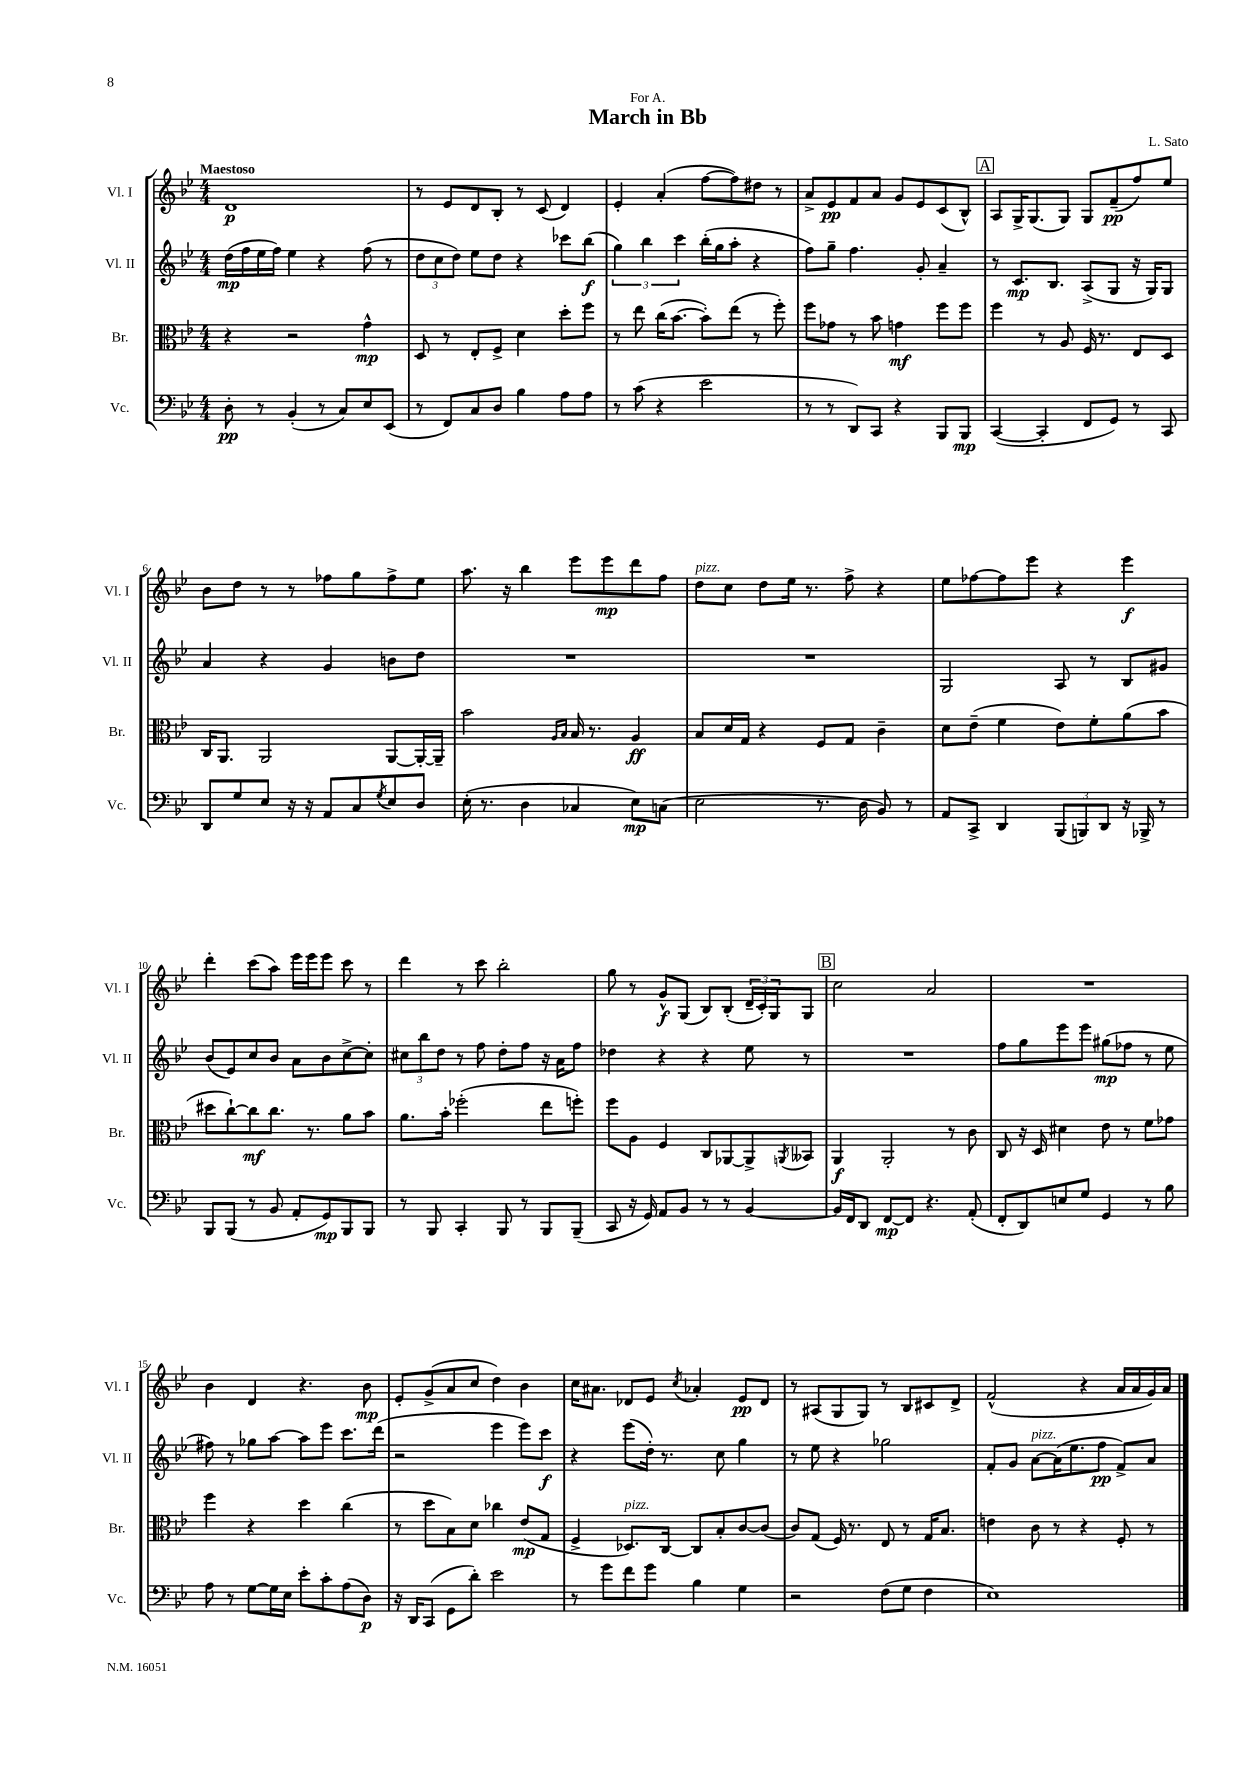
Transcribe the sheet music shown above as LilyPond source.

\header { title = "March in Bb" composer = "L. Sato" dedication = "For A." }
<<
\new StaffGroup <<
\new Staff = "s0" \with { instrumentName = "Vl. I" shortInstrumentName = "Vl. I" } {
    \clef treble \key bes \major \numericTimeSignature \time 4/4 \tempo "Maestoso"
    d'1\p |
    r8 ees'8 d'8 bes8-. r8 c'8( d'4) |
    ees'4-. a'4-.( f''8~ f''8) dis''8 r8 |
    a'8-> ees'8\pp f'8 a'8 g'8 ees'8 c'8( bes8-^) |
    \mark \markup { \box "A" } a8 g16-> g8.( g8) g8 f'8--\pp( f''8) ees''8 |
    bes'8 d''8 r8 r8 fes''8 g''8 fes''8-> ees''8 |
    a''8. r16 bes''4 ees'''8 ees'''8\mp d'''8 f''8 |
    d''8^\markup { \italic "pizz." } c''8 d''8 ees''16 r8. f''8-> r4 |
    ees''8 fes''8~ fes''8 ees'''8 r4 ees'''4\f |
    d'''4-. c'''8( a''8) ees'''16 ees'''16 ees'''8 c'''8 r8 |
    d'''4 r8 c'''8 bes''2-. |
    g''8 r8 g'8-^\f g8( bes8) bes8-.( \tuplet 3/2 { d'16-- c'16-.) g16 } g8 |
    \mark \markup { \box "B" } c''2 a'2 |
    R1 |
    bes'4 d'4 r4. bes'8\mp |
    ees'8-. g'8->( a'8 c''8 d''4) bes'4 |
    c''16 ais'8. des'8 ees'8 \acciaccatura { c''8 } aes'4-. ees'8\pp des'8 |
    r8 ais8( g8 g8) r8 bes8 cis'8 d'8-> |
    f'2-^( r4 a'16 a'16 g'16) a'16 \bar "|." |
}
\new Staff = "s1" \with { instrumentName = "Vl. II" shortInstrumentName = "Vl. II" } {
    \clef treble \key bes \major \numericTimeSignature \time 4/4
    d''16\mp( f''16 ees''16 f''16) ees''4 r4 f''8( r8 |
    \tuplet 3/2 { d''8 c''8 d''8) } ees''8 d''8 r4 ces'''8 bes''8\f( |
    \tuplet 3/2 { g''4) bes''4 c'''4 } bes''16-.( g''16 a''8-. r4 |
    f''8) g''8-- f''4. g'8-. a'4-- |
    \mark \markup { \box "A" } r8 c'8.\mp bes8. a8->( g8 r16 g16) g8 |
    a'4 r4 g'4 b'8 d''8 |
    R1 |
    R1 |
    g2 a8 r8 bes8 gis'8 |
    bes'8( ees'8) c''8 bes'8 a'8 bes'8 c''8~-> c''8-. |
    \tuplet 3/2 { cis''8 bes''8 d''8 } r8 f''8 d''8-. f''8 r16 a'16 f''8 |
    des''4 r4 r4 ees''8 r8 |
    \mark \markup { \box "B" } R1 |
    f''8 g''8 ees'''8 ees'''8 gis''8\mp( fes''8 r8 ees''8 |
    fis''8) r8 ges''8 a''8~ a''8 ees'''8 c'''8. d'''16( |
    r2 ees'''4 ees'''8) c'''8\f |
    r4 ees'''8( d''16-.) r8. c''8 g''4 |
    r8 ees''8 r4 ges''2 |
    f'8-. g'8 a'8~^\markup { \italic "pizz." } a'16( ees''8. f''8\pp f'8->) a'8 \bar "|." |
}
\new Staff = "s2" \with { instrumentName = "Br." shortInstrumentName = "Br." } {
    \clef alto \key bes \major \numericTimeSignature \time 4/4
    r4 r2 g'4-^\mp |
    d8 r8 ees8-. f8-> d'4 d''8-. f''8 |
    r8 ees''8 c''16( bes'8.~ bes'8-.) ees''8( r8 f''8-.) |
    f''8 ges'8 r8 bes'8 g'4\mf f''8 f''8 |
    \mark \markup { \box "A" } f''4 r8 a8 f16 r8. ees8 d8 |
    c16 a,8. a,2 a,8~ a,16~-. a,16-- |
    bes'2 \grace { a16 bes16 } bes16 r8. a4\ff |
    bes8 d'16 g16 r4 f8 g8 c'4-- |
    d'8 ees'8--( f'4 ees'8) f'8-. a'8( bes'8 |
    dis''8 c''8~-!) c''8\mf c''8. r8. a'8 bes'8 |
    a'8. bes'16-. fes''2-.( ees''8 f''8-.) |
    f''8 a8 f4 c8 aes,8~ aes,8-> \acciaccatura { a,8 } beses,8 |
    \mark \markup { \box "B" } a,4\f a,2-. r8 c'8 |
    c8 r16 d16 dis'4 ees'8 r8 f'8 ges'8 |
    f''4 r4 d''4 c''4( |
    r8 d''8 bes8) d'8 ces''4 ees'8\mp( g8 |
    f4-> des8.^\markup { \italic "pizz." }) c16~ c8 bes8-. c'8~ c'8( |
    c'8) g8( f16) r8. ees8 r8 g16 bes8. |
    e'4 c'8 r8 r4 f8-. r8 \bar "|." |
}
\new Staff = "s3" \with { instrumentName = "Vc." shortInstrumentName = "Vc." } {
    \clef bass \key bes \major \numericTimeSignature \time 4/4
    d8-.\pp r8 bes,4-.( r8 c8) ees8 ees,8( |
    r8 f,8) c8 d8 bes4 a8 a8 |
    r8 c'8( r4 ees'2 |
    r8 r8 d,8) c,8 r4 bes,,8 bes,,8\mp |
    \mark \markup { \box "A" } c,4~( c,4-. f,8 g,8) r8 c,8 |
    d,8 g8 ees8 r16 r16 a,8 c8 \acciaccatura { g8 } ees8 d8 |
    ees16-.( r8. d4 ces4 ees8\mp) c8( |
    ees2 r8. d16 bes,8) r8 |
    a,8 c,8-> d,4 \tuplet 3/2 { bes,,8( b,,8) d,8 } r16 bes,,16-> r8 |
    bes,,8 bes,,8( r8 bes,8 a,8-. g,8\mp) bes,,8 bes,,8 |
    r8 bes,,8 c,4-. bes,,8 r8 bes,,8 bes,,8--( |
    c,8 r16 g,16) a,8 bes,8 r8 r8 bes,4~ |
    \mark \markup { \box "B" } bes,16 f,16 d,8 f,8~\mp f,8 r4. a,8-.( |
    f,8-. d,8) e8 g8 g,4 r8 bes8 |
    a8 r8 g8~ g16 ees16 ees'8-. c'8-. a8( d8\p) |
    r16 d,16 c,8( g,8 d'8-.) ees'2 |
    r8 g'8 f'8 g'8 bes4 g4 |
    r2 f8( g8 f4 |
    ees1) \bar "|." |
}
>>
>>
